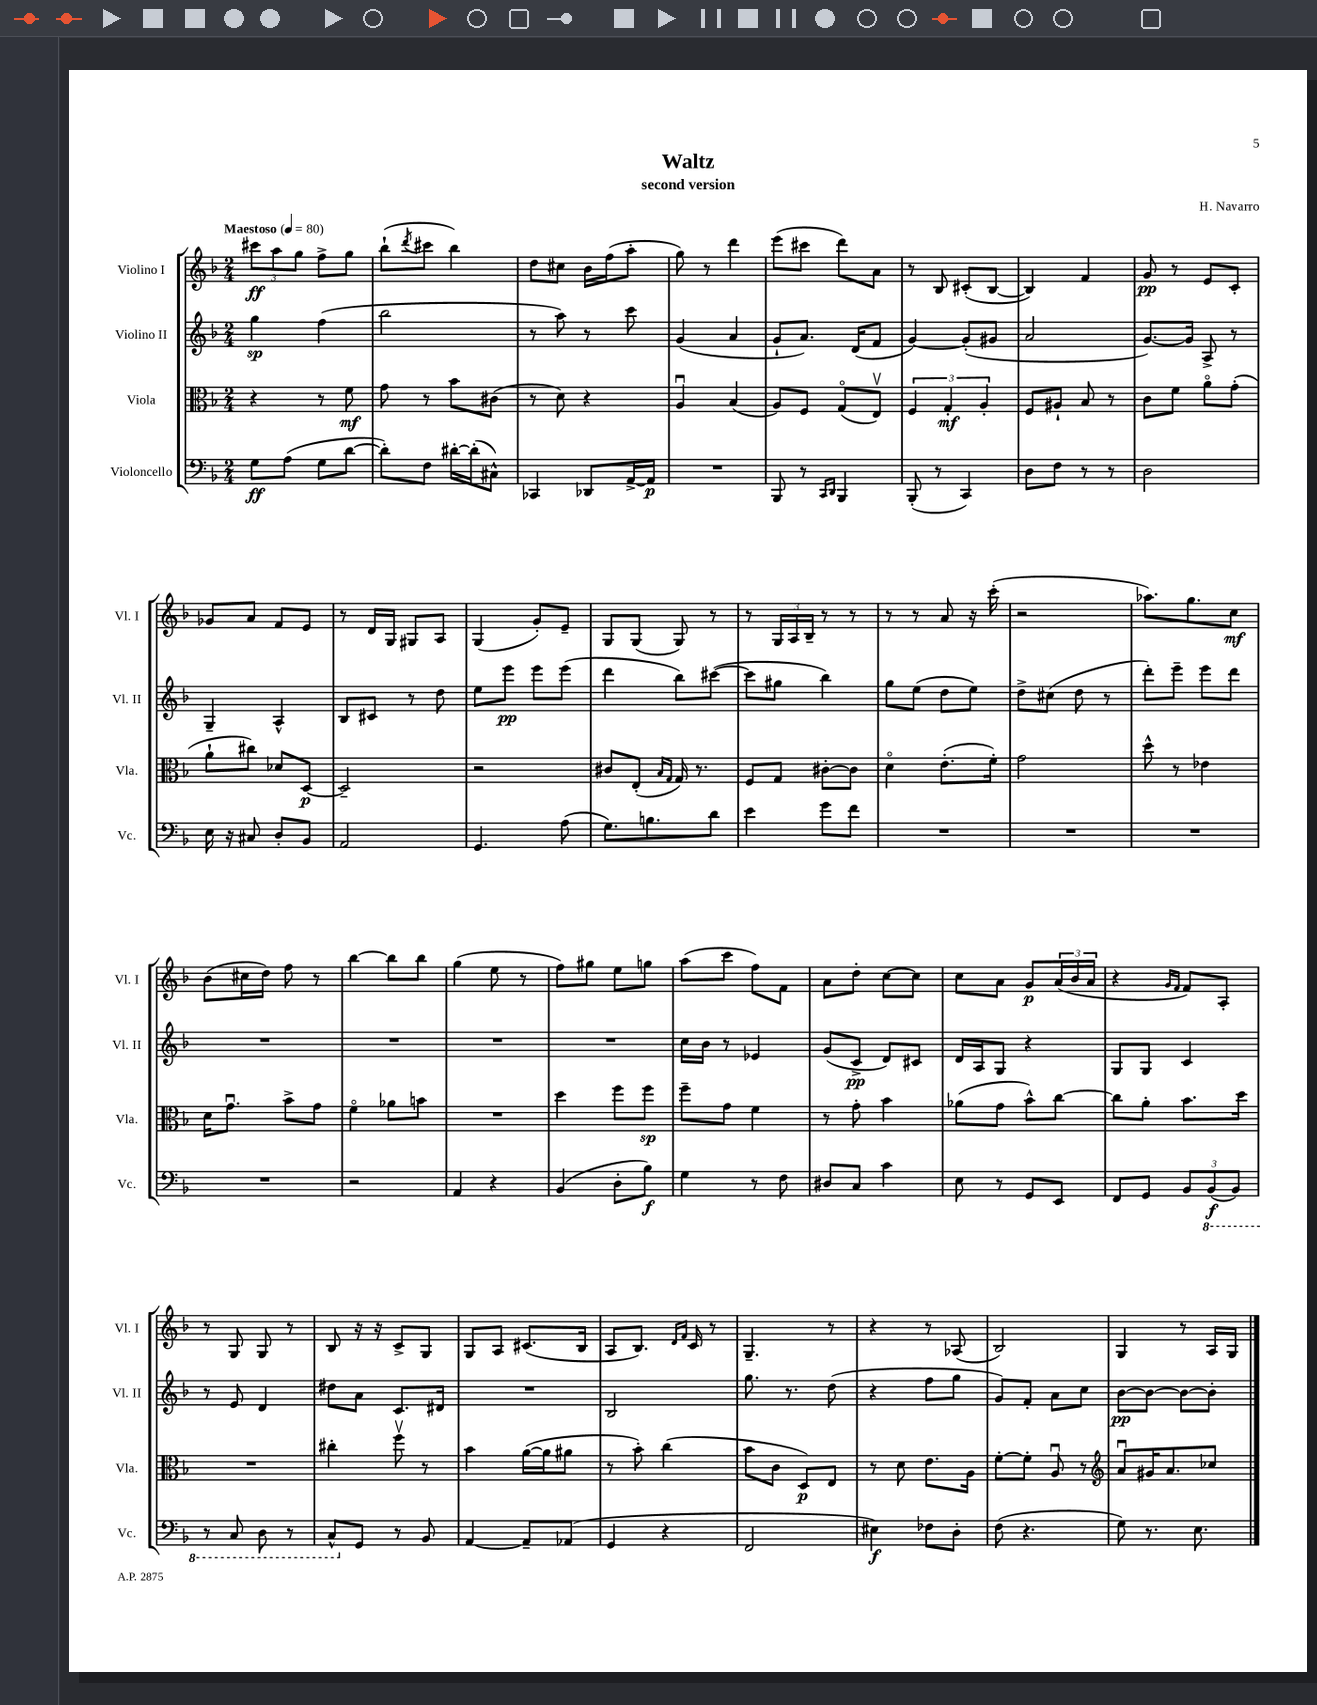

**kern	**dynam	**kern	**dynam	**kern	**dynam	**kern	**dynam
*part4	*part4	*part3	*part3	*part2	*part2	*part1	*part1
*staff4	*staff4	*staff3	*staff3	*staff2	*staff2	*staff1	*staff1
*I"Violoncello	*	*I"Viola	*	*I"Violino II	*	*I"Violino I	*
*I'Vc.	*	*I'Vla.	*	*I'Vl. II	*	*I'Vl. I	*
*clefF4	*	*clefC3	*	*clefG2	*	*clefG2	*
*k[b-]	*	*k[b-]	*	*k[b-]	*	*k[b-]	*
*M2/4	*	*M2/4	*	*M2/4	*	*M2/4	*
*MM80	*	*MM80	*	*MM80	*	*MM80	*
=1	=1	=1	=1	=1	=1	=1	=1
!	!	!	!	!	!	!LO:TX:a:B:t=Maestoso	!
8G\L	ff	4r	.	4gg\	sp	12ccc#X\L	ff
.	.	.	.	.	.	12aa\	.
(8A\J	.	.	.	.	.	.	.
.	.	.	.	.	.	12gg\J	.
8G\L	.	8r	.	(4ff\	.	8ff^\L	.
[8d\J	.	8f\	mf	.	.	8gg\J	.
=2	=2	=2	=2	=2	=2	=2	=2
8d'\L])	.	8g\	.	2bb-\	.	(8bb-`\L	.
.	.	.	.	.	.	8qddd/	.
8F\J	.	8r	.	.	.	8ccc#X\J	.
[16d#X'\LL	.	8b-\L	.	.	.	4bb-\)	.
(16d#'\J]	.	.	.	.	.	.	.
8C#X^^\J)	.	(8c#X\J	.	.	.	.	.
=3	=3	=3	=3	=3	=3	=3	=3
4CC-X/	.	8r	.	8r	.	8dd\L	.
.	.	8d\)	.	8aa\)	.	8cc#X\J	.
8DD-X/L	.	4r	.	8r	.	16b-\LL	.
.	.	.	.	.	.	(16ff\J	.
[16AA^/L	.	.	.	8ccc\	.	8aa'\J	.
16AA/JJ]	p	.	.	.	.	.	.
=4	=4	=4	=4	=4	=4	=4	=4
2r	.	4Au/	.	(4g/	.	8gg\)	.
.	.	.	.	.	.	8r	.
.	.	(4B-/	.	4a/	.	4ddd\	.
=5	=5	=5	=5	=5	=5	=5	=5
8BBB-/	.	8A/L)	.	8g`/L	.	(8eee\L	.
8r	.	8F/J	.	8.a/J)	.	8ccc#X\J	.
16qqCC/LL	.	.	.	.	.	.	.
16qqDD/JJ	.	.	.	.	.	.	.
4BBB-/	.	(8G/L	.	.	.	8ddd\L)	.
.	.	.	.	(16d/KL	.	.	.
.	.	8Ev/J)	.	8f/J	.	8a\J	.
=6	=6	=6	=6	=6	=6	=6	=6
(8BBB-'/	.	6F/	.	[4g/)	.	8r	.
8r	.	.	.	.	.	8B-/	.
.	.	6G'/	mf	.	.	.	.
4CC/)	.	.	.	(8g'/L]	.	(8c#X'/L	.
.	.	6A'/	.	.	.	.	.
.	.	.	.	8g#X/J	.	[8B-/J	.
=7	=7	=7	=7	=7	=7	=7	=7
8D\L	.	8F/L	.	2a/	.	4B-/])	.
8F\J	.	8A#X`/J	.	.	.	.	.
8r	.	8B-/	.	.	.	4f/	.
8r	.	8r	.	.	.	.	.
=8	=8	=8	=8	=8	=8	=8	=8
2D\	.	8c\L	.	[8.g/L)	.	8g/	pp
.	.	8f\J	.	.	.	8r	.
.	.	.	.	16g/Jk]	.	.	.
.	.	8a\L	.	8A^/	.	8e/L	.
.	.	(8g'\J	.	8r	.	8c'/J	.
!!LO:LB:g=z
=9	=9	=9	=9	=9	=9	=9	=9
16E\	.	8a`\L	.	4G~/	.	8g-X/L	.
16r	.	.	.	.	.	.	.
8C#X/	.	8cc#X\J)	.	.	.	8a/J	.
8D'/L	.	8d-X/L	.	4A^^/	.	8f/L	.
8BB-/J	.	[8D/J	p	.	.	8e/J	.
=10	=10	=10	=10	=10	=10	=10	=10
2AA/	.	2D~/]	.	8B-/L	.	8r	.
.	.	.	.	8c#X/J	.	16d/LL	.
.	.	.	.	.	.	16G/JJ	.
.	.	.	.	8r	.	8G#X/L	.
.	.	.	.	8dd\	.	8A/J	.
=11	=11	=11	=11	=11	=11	=11	=11
4.GG/	.	2r	.	8ee\L	.	(4G/	.
.	.	.	.	8eee\J	pp	.	.
.	.	.	.	8eee\L	.	8g'/L)	.
(8A\	.	.	.	(8eee\J	.	8e~/J	.
=12	=12	=12	=12	=12	=12	=12	=12
8.G\L)	.	8c#X/L	.	4ddd\	.	8G/L	.
.	.	(8E'/J	.	.	.	(8G/J	.
8.Bn\	.	.	.	.	.	.	.
.	.	16qqB-/LL	.	.	.	.	.
.	.	16qqG/JJ	.	.	.	.	.
.	.	16G/)	.	8bb-\L)	.	8G/)	.
.	.	8.r	.	.	.	.	.
8d\J	.	.	.	([8ccc#X\J	.	8r	.
=13	=13	=13	=13	=13	=13	=13	=13
4e\	.	8F/L	.	8ccc#\L]	.	8r	.
.	.	8G/J	.	8gg#X\J	.	24G/LL	.
.	.	.	.	.	.	24A/	.
.	.	.	.	.	.	24B-~/JJ	.
8g\L	.	[8c#X'\L	.	4bb-\)	.	8r	.
8f\J	.	8c#\J]	.	.	.	8r	.
=14	=14	=14	=14	=14	=14	=14	=14
2r	.	4d\	.	8gg\L	.	8r	.
.	.	.	.	(8ee\J	.	8r	.
.	.	(8.e'\L	.	8dd\L	.	8a/	.
.	.	.	.	8ee\J)	.	16r	.
.	.	16f'\Jk)	.	.	.	(16ccc'\	.
=15	=15	=15	=15	=15	=15	=15	=15
2r	.	2g\	.	8dd^\L	.	2r	.
.	.	.	.	(8cc#X\J	.	.	.
.	.	.	.	8dd\	.	.	.
.	.	.	.	8r	.	.	.
=16	=16	=16	=16	=16	=16	=16	=16
2r	.	8dd^^\	.	8ddd'\L)	.	8.aa-X\L)	.
.	.	8r	.	8eee~\J	.	.	.
.	.	.	.	.	.	8.gg\	.
.	.	4e-X\	.	8eee\L	.	.	.
.	.	.	.	8ddd\J	.	8cc\J	mf
!!LO:LB:g=z
=17	=17	=17	=17	=17	=17	=17	=17
2r	.	16d\KL	.	2r	.	(8b-\L	.
.	.	8.gu\J	.	.	.	.	.
.	.	.	.	.	.	16cc#X\L	.
.	.	.	.	.	.	16dd\JJ)	.
.	.	8b-^\L	.	.	.	8ff\	.
.	.	8g\J	.	.	.	8r	.
=18	=18	=18	=18	=18	=18	=18	=18
2r	.	4f\	.	2r	.	[4bb-\	.
.	.	8a-X\L	.	.	.	8bb-\L]	.
.	.	8bn\J	.	.	.	8bb-\J	.
=19	=19	=19	=19	=19	=19	=19	=19
4AA/	.	2r	.	2r	.	(4gg\	.
4r	.	.	.	.	.	8ee\	.
.	.	.	.	.	.	8r	.
=20	=20	=20	=20	=20	=20	=20	=20
(4BB-/	.	4dd\	.	2r	.	8ff\L)	.
.	.	.	.	.	.	8gg#X\J	.
8D'\L	.	8ff\L	.	.	.	8ee\L	.
8B-\J)	f	8ff\J	sp	.	.	8ggn\J	.
=21	=21	=21	=21	=21	=21	=21	=21
4G\	.	8ff~\L	.	16cc\LL	.	(8aa\L	.
.	.	.	.	16b-\JJ	.	.	.
.	.	8g\J	.	8r	.	8ccc\J	.
8r	.	4f\	.	4e-X/	.	8ff\L)	.
8F\	.	.	.	.	.	8f\J	.
=22	=22	=22	=22	=22	=22	=22	=22
8D#X/L	.	8r	.	(8g/L	.	8a\L	.
8C/J	.	8g'\	.	8c^/J	pp	8dd'\J	.
4c\	.	4b-\	.	8d/L)	.	[8cc\L	.
.	.	.	.	8c#X/J	.	8cc\J]	.
=23	=23	=23	=23	=23	=23	=23	=23
8E\	.	(8a-X\L	.	16d/LL	.	8cc\L	.
.	.	.	.	16A/J	.	.	.
8r	.	8g\J	.	8G/J	.	8a\J	.
8GG/L	.	8b-^^\L)	.	4r	.	8g/L	p
8EE/J	.	[8cc\J	.	.	.	(24a/L	.
.	.	.	.	.	.	24b-/	.
.	.	.	.	.	.	24a/JJ	.
=24	=24	=24	=24	=24	=24	=24	=24
8FF/L	.	8cc\L]	.	8G/L	.	4r	.
8GG/J	.	8a'\J	.	8G/J	.	.	.
.	.	.	.	.	.	16qqg/LL	.
.	.	.	.	.	.	16qqf/JJ	.
12BB-/L	.	8.b-\L	.	4c/	.	8f/L)	.
*8ba	*	*	*	*	*	*	*
(12BBB-/	f	.	.	.	.	.	.
.	.	.	.	.	.	8A'/J	.
12BBB-/J)	.	.	.	.	.	.	.
.	.	16dd\Jk	.	.	.	.	.
!!LO:LB:g=z
=25	=25	=25	=25	=25	=25	=25	=25
8r	.	2r	.	8r	.	8r	.
8CC/	.	.	.	8e/	.	8G/	.
8DD\	.	.	.	4d/	.	8G/	.
8r	.	.	.	.	.	8r	.
=26	=26	=26	=26	=26	=26	=26	=26
8CC^^/L	.	4cc#X'\	.	8dd#X\L	.	8B-/	.
*X8ba	*	*	*	*	*	*	*
8GG/J	.	.	.	8a\J	.	16r	.
.	.	.	.	.	.	16r	.
8r	.	8ffv\	.	8.c/L	.	8c^/L	.
8BB-/	.	8r	.	.	.	8G/J	.
.	.	.	.	16d#X/Jk	.	.	.
=27	=27	=27	=27	=27	=27	=27	=27
[4AA/	.	4b-\	.	2r	.	8G/L	.
.	.	.	.	.	.	8A/J	.
8AA~/L]	.	([16a\LL	.	.	.	(8.c#X/L	.
.	.	16a\J]	.	.	.	.	.
(8AA-X/J	.	8a#X\J	.	.	.	.	.
.	.	.	.	.	.	16B-/Jk	.
=28	=28	=28	=28	=28	=28	=28	=28
4GG/	.	8r	.	2B-/	.	8A/L	.
.	.	8b-'\)	.	.	.	8.B-/J)	.
4r	.	(4cc\	.	.	.	.	.
.	.	.	.	.	.	16qqd/LL	.
.	.	.	.	.	.	16qqf/JJ	.
.	.	.	.	.	.	16c/	.
.	.	.	.	.	.	8r	.
=29	=29	=29	=29	=29	=29	=29	=29
2FF/	.	8b-\L	.	8.gg\	.	4.G~/	.
.	.	8c\J	.	.	.	.	.
.	.	.	.	8.r	.	.	.
.	.	8D/L)	p	.	.	.	.
.	.	8E/J	.	(8dd\	.	8r	.
=30	=30	=30	=30	=30	=30	=30	=30
4E#X\)	f	8r	.	4r	.	4r	.
.	.	8d\	.	.	.	.	.
8F-X\L	.	8.e\L	.	8ff\L	.	8r	.
8D'\J	.	.	.	8gg\J	.	(8A-X/	.
.	.	16A\Jk	.	.	.	.	.
=31	=31	=31	=31	=31	=31	=31	=31
(8F\	.	[8f'\L	.	8g/L)	.	2B-/)	.
4.r	.	8f'\J]	.	8f'/J	.	.	.
.	.	8Au/	.	8a\L	.	.	.
.	.	8r	.	8cc\J	.	.	.
=32	=32	=32	=32	=32	=32	=32	=32
*	*	*clefG2	*	*	*	*	*
8G\)	.	8au/L	.	[8b-\L	pp	4G/	.
8.r	.	16g#X/K	.	8b-\J_	.	.	.
.	.	8.a/	.	.	.	.	.
.	.	.	.	8b-\L_	.	8r	.
8.E\	.	.	.	.	.	.	.
.	.	8cc-X/J	.	8b-'\J]	.	16A/LL	.
.	.	.	.	.	.	16G/JJ	.
==	==	==	==	==	==	==	==
*-	*-	*-	*-	*-	*-	*-	*-
